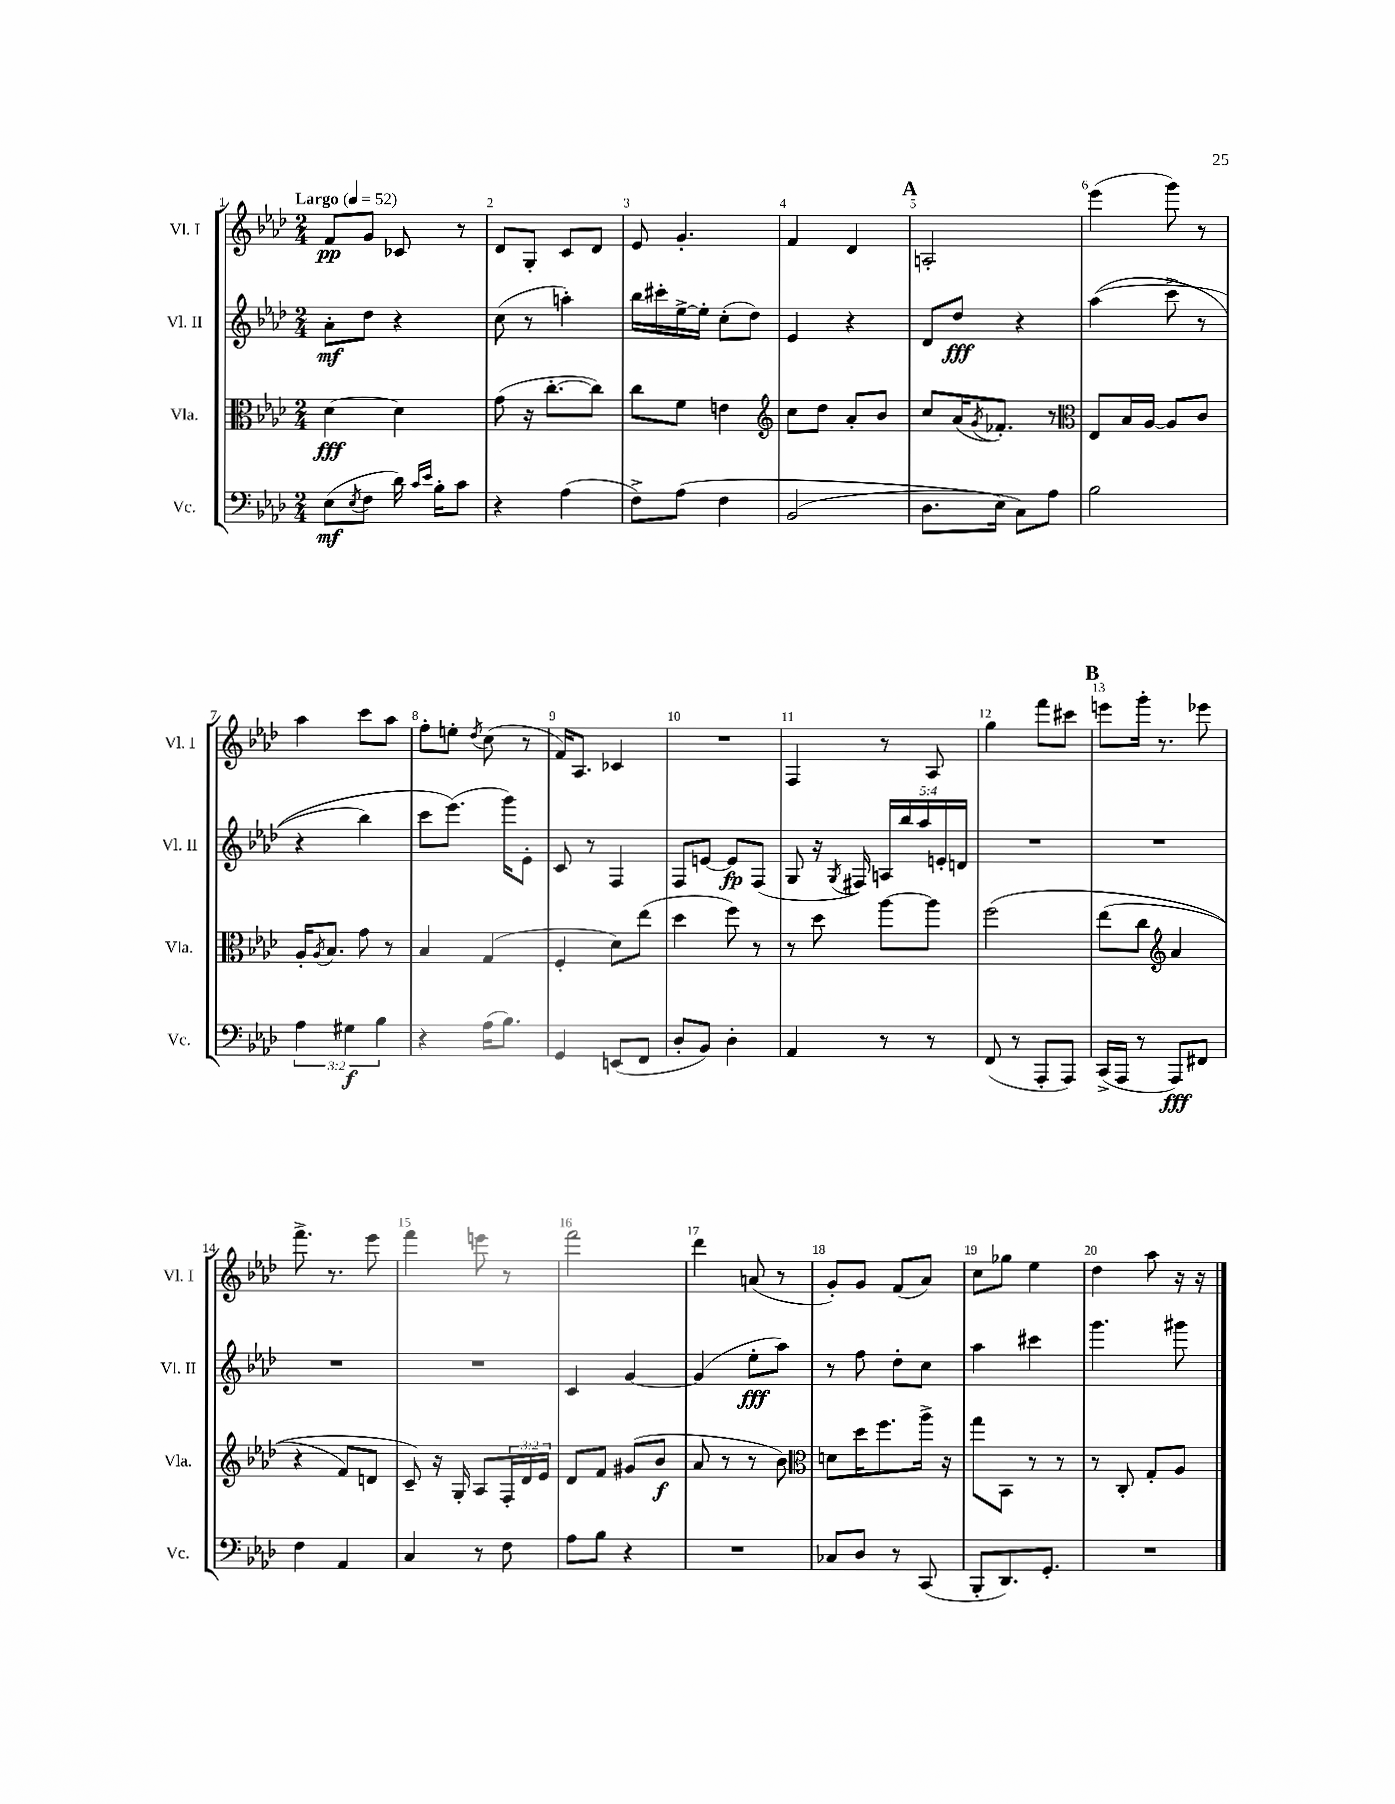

**kern	**dynam	**kern	**dynam	**kern	**dynam	**kern	**dynam
*part4	*part4	*part3	*part3	*part2	*part2	*part1	*part1
*staff4	*staff4	*staff3	*staff3	*staff2	*staff2	*staff1	*staff1
*I"Vc.	*	*I"Vla.	*	*I"Vl. II	*	*I"Vl. I	*
*I'Vc.	*	*I'Vla.	*	*I'Vl. II	*	*I'Vl. I	*
*clefF4	*	*clefC3	*	*clefG2	*	*clefG2	*
*k[b-e-a-d-]	*	*k[b-e-a-d-]	*	*k[b-e-a-d-]	*	*k[b-e-a-d-]	*
*M2/4	*	*M2/4	*	*M2/4	*	*M2/4	*
*MM52	*	*MM52	*	*MM52	*	*MM52	*
=1	=1	=1	=1	=1	=1	=1	=1
!	!	!	!	!	!	!LO:TX:a:B:t=Largo	!
(8E-\L	mf	[4d-\	fff	8a-'\L	mf	8f/L	pp
8qE-/	.	.	.	.	.	.	.
8F\J	.	.	.	8dd-\J	.	8g/J	.
16d-\)	.	4d-\]	.	4r	.	8c-X/	.
16qqc/LL	.	.	.	.	.	.	.
16qqe-/JJ	.	.	.	.	.	.	.
16B-'\KL	.	.	.	.	.	.	.
8c\J	.	.	.	.	.	8r	.
=2	=2	=2	=2	=2	=2	=2	=2
4r	.	(8g\	.	(8cc\	.	8d-/L	.
.	.	16r	.	8r	.	8G'/J	.
.	.	[8.cc'\L	.	.	.	.	.
(4A-\	.	.	.	4aan'\)	.	8c/L	.
.	.	8cc\J])	.	.	.	8d-/J	.
=3	=3	=3	=3	=3	=3	=3	=3
8F^\L)	.	8cc\L	.	16bb-\LL	.	8e-/	.
.	.	.	.	16ccc#X'\	.	.	.
(8A-\J	.	8f\J	.	[16ee-^\	.	4.g'/	.
.	.	.	.	16ee-'\JJ]	.	.	.
4F\	.	4en\	.	(8cc'\L	.	.	.
.	.	.	.	8dd-\J)	.	.	.
=4	=4	=4	=4	=4	=4	=4	=4
*	*	*clefG2	*	*	*	*	*
(2BB-/	.	8cc\L	.	4e-/	.	4f/	.
.	.	8dd-\J	.	.	.	.	.
.	.	8a-'/L	.	4r	.	4d-/	.
.	.	8b-/J	.	.	.	.	.
!!LO:REH:place=s1:t=A
=5	=5	=5	=5	=5	=5	=5	=5
8.D-\L	.	8cc/L	.	8d-/L	.	2An'/	.
.	.	(16a-/K	.	8dd-/J	fff	.	.
.	.	8qg/	.	.	.	.	.
16E-\Jk)	.	8.f-X'/J)	.	.	.	.	.
8C\L)	.	.	.	4r	.	.	.
8A-\J	.	8r	.	.	.	.	.
=6	=6	=6	=6	=6	=6	=6	=6
*	*	*clefC3	*	*	*	*	*
2B-\	.	8E-/L	.	((4aa-\	.	(4eee-\	.
.	.	16B-/L	.	.	.	.	.
.	.	[16A-/JJ	.	.	.	.	.
.	.	8A-/L]	.	8ccc^\	.	8ggg\)	.
.	.	8c/J	.	8r	.	8r	.
!!LO:LB:g=z
=7	=7	=7	=7	=7	=7	=7	=7
6A-\	.	16A-'/KL	.	4r	.	4aa-\	.
.	.	8qA-/	.	.	.	.	.
.	.	8.B-/J	.	.	.	.	.
6G#X\	f	.	.	.	.	.	.
.	.	8g\	.	4bb-\)	.	8ccc\L	.
6B-\	.	.	.	.	.	.	.
.	.	8r	.	.	.	8aa-\J	.
=8	=8	=8	=8	=8	=8	=8	=8
4r	.	4B-/	.	8ccc\L	.	8ff'\L	.
.	.	.	.	(8.eee-\J)	.	8een'\J	.
.	.	.	.	.	.	8qdd-/	.
(16A-\KL	.	(4G/	.	.	.	(8cc\	.
8.B-\J)	.	.	.	16ggg\KL)	.	.	.
.	.	.	.	8e-'\J	.	8r	.
=9	=9	=9	=9	=9	=9	=9	=9
4GG/	.	4F'/	.	8c/	.	16f/KL)	.
.	.	.	.	.	.	8.A-/J	.
.	.	.	.	8r	.	.	.
(8EEn/L	.	8d-\L)	.	4F/	.	4c-X/	.
8FF/J	.	(8ee-\J	.	.	.	.	.
=10	=10	=10	=10	=10	=10	=10	=10
8D-'/L	.	4dd-\	.	8F/L	.	2r	.
8BB-/J)	.	.	.	[8en/J	.	.	.
4D-'\	.	8ff\)	.	8e/L]	fp	.	.
.	.	8r	.	(8F/J	.	.	.
=11	=11	=11	=11	=11	=11	=11	=11
4AA-/	.	8r	.	8G/	.	4F/	.
.	.	8dd-\	.	16r	.	.	.
.	.	.	.	8qG/	.	.	.
.	.	.	.	16F#X/)	.	.	.
8r	.	[8aa-\L	.	20An/LL	.	8r	.
.	.	.	.	20bb-/	.	.	.
.	.	.	.	20aa-/	.	.	.
8r	.	8aa-\J]	.	.	.	8A-/	.
.	.	.	.	20en'/	.	.	.
.	.	.	.	20dn/JJ	.	.	.
=12	=12	=12	=12	=12	=12	=12	=12
(8FF/	.	(2ff\	.	2r	.	4gg\	.
8r	.	.	.	.	.	.	.
8AAA-'/L	.	.	.	.	.	8fff\L	.
8AAA-/J)	.	.	.	.	.	8ccc#X\J	.
!!LO:REH:place=s1:t=B
=13	=13	=13	=13	=13	=13	=13	=13
(16CC^/LL	.	(8ee-\L	.	2r	.	8eeen\L	.
16AAA-/JJ	.	.	.	.	.	.	.
8r	.	8cc\J	.	.	.	16ggg'\Jk	.
.	.	.	.	.	.	8.r	.
*	*	*clefG2	*	*	*	*	*
8AAA-/L)	fff	4a-/	.	.	.	.	.
8FF#X/J	.	.	.	.	.	8eee-X\	.
!!LO:LB:g=z
=14	=14	=14	=14	=14	=14	=14	=14
4F\	.	4r	.	2r	.	8.fff^\	.
.	.	.	.	.	.	8.r	.
4AA-/	.	8f/L)	.	.	.	.	.
.	.	8dn/J	.	.	.	8eee-\	.
=15	=15	=15	=15	=15	=15	=15	=15
4C/	.	8c~/)	.	2r	.	4fff\	.
.	.	16r	.	.	.	.	.
.	.	16G'/	.	.	.	.	.
8r	.	8A-/L	.	.	.	8eeen\	.
8F\	.	24F'/L	.	.	.	8r	.
.	.	24d-/	.	.	.	.	.
.	.	24e-/JJ	.	.	.	.	.
=16	=16	=16	=16	=16	=16	=16	=16
8A-\L	.	8d-/L	.	4c/	.	2fff\	.
8B-\J	.	8f/J	.	.	.	.	.
4r	.	(8g#X/L	.	[4g/	.	.	.
.	.	8b-/J	f	.	.	.	.
=17	=17	=17	=17	=17	=17	=17	=17
2r	.	8a-/	.	(4g/]	.	4ddd-\	.
.	.	8r	.	.	.	.	.
.	.	8r	.	8ee-'\L	fff	(8an/	.
.	.	8b-\)	.	8aa-\J)	.	8r	.
=18	=18	=18	=18	=18	=18	=18	=18
*	*	*clefC3	*	*	*	*	*
8C-X/L	.	8dn\L	.	8r	.	8g'/L)	.
8D-/J	.	16dd-\K	.	8ff\	.	8g/J	.
.	.	8.ff\	.	.	.	.	.
8r	.	.	.	8dd-'\L	.	(8f/L	.
(8CC/	.	16aa-^\Jk	.	8cc\J	.	8a-/J)	.
.	.	16r	.	.	.	.	.
=19	=19	=19	=19	=19	=19	=19	=19
8BBB-'/L	.	8gg\L	.	4aa-\	.	8cc\L	.
8.DD-/)	.	8BB-\J	.	.	.	8gg-X\J	.
.	.	8r	.	4ccc#X\	.	4ee-\	.
8.GG'/J	.	.	.	.	.	.	.
.	.	8r	.	.	.	.	.
=20	=20	=20	=20	=20	=20	=20	=20
2r	.	8r	.	4.ggg\	.	4dd-\	.
.	.	8C'/	.	.	.	.	.
.	.	8G'/L	.	.	.	8aa-\	.
.	.	8A-/J	.	8ggg#X\	.	16r	.
.	.	.	.	.	.	16r	.
==	==	==	==	==	==	==	==
*-	*-	*-	*-	*-	*-	*-	*-
